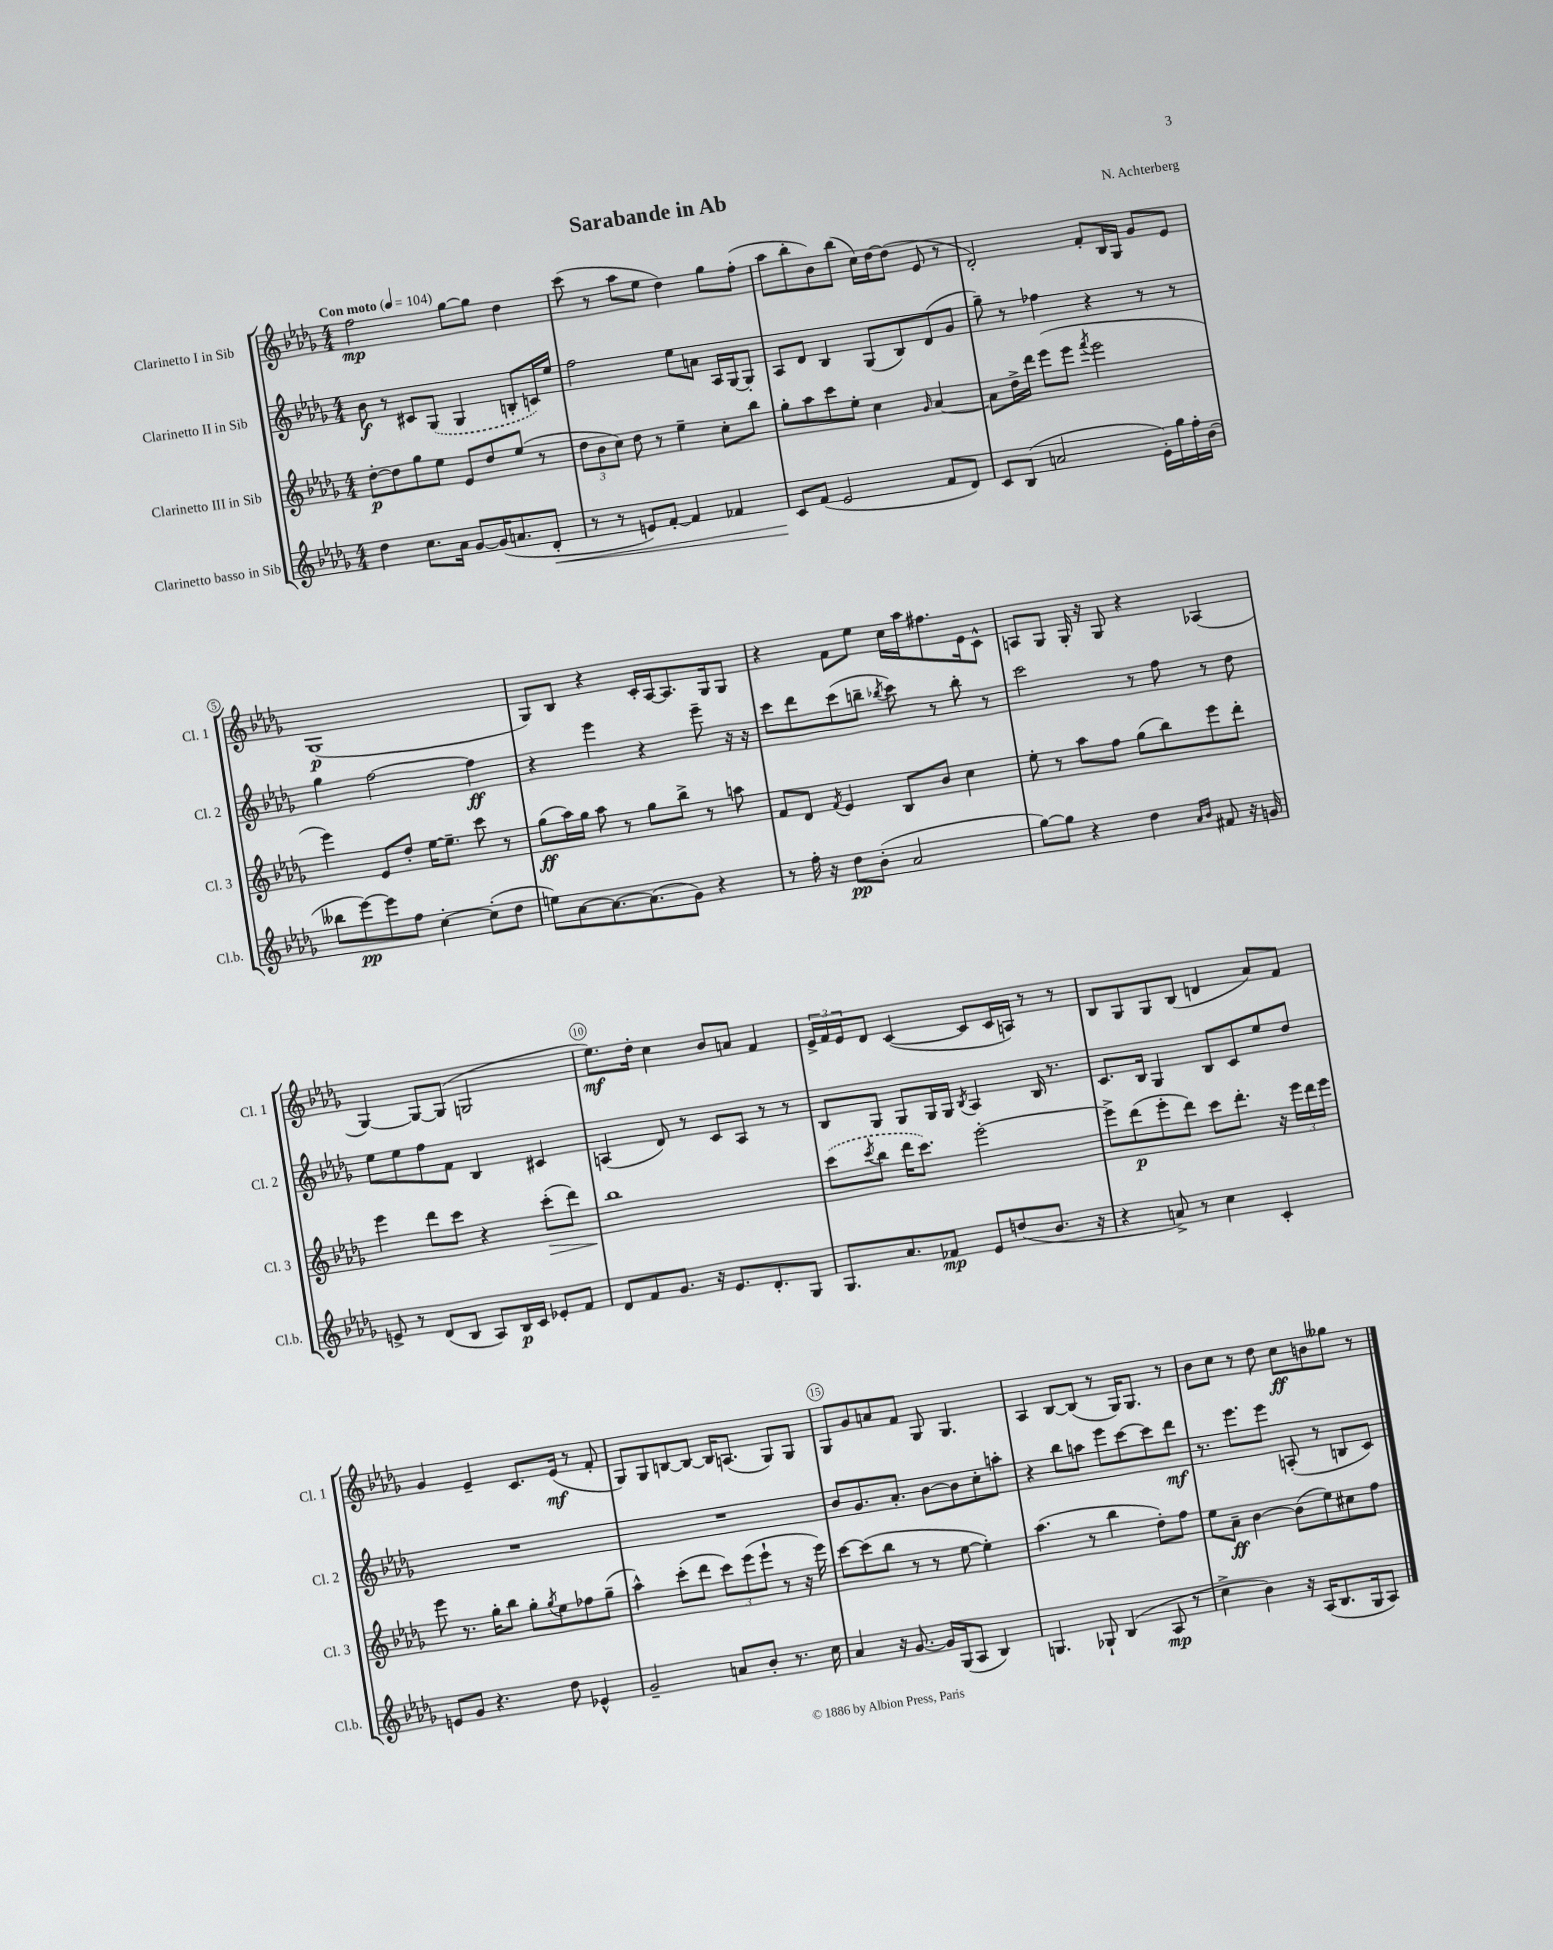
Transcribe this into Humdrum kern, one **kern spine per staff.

**kern	**kern	**kern	**kern
*staff4	*staff3	*staff2	*staff1
*clefG2	*clefG2	*clefG2	*clefG2
*k[b-e-a-d-g-]	*k[b-e-a-d-g-]	*k[b-e-a-d-g-]	*k[b-e-a-d-g-]
*M4/4	*M4/4	*M4/4	*M4/4
*MM104	*MM104	*MM104	*MM104
4dd-	[8dd-'	8b-	2ff
.	8dd-]	8r	.
8.cc	8gg-	8c#	.
.	8ee-	(8G-	.
16a-	.	.	.
[8g-	8e-	4G-	[8gg-
(16g-]	8dd-	.	8gg-]
8.a	.	.	.
.	(8ee-	8B'	4dd-
8d-'	8r	16c)	.
.	.	16ee-	.
=	=	=	=
8r	12dd-	2ff	(8ccc
.	12b-	.	.
8r	.	.	8r
.	12cc)	.	.
8e)	8dd-	.	8aa-
[8f'	8r	.	8ee-
4f]	4ee-~	8ee-	4dd-)
.	.	8a	.
4f-	8cc'	16A-	8gg-
.	.	[16G-	.
.	8bb-	8G-']	(8ff'
=	=	=	=
8c	8gg-'	8A-	8aa-
(8f	8aa-	8d-	8bb-'
2e-	8ccc	4B-	8b-)
.	8ee-'	.	(8bb-
.	4cc	(8G-	16cc)
.	.	.	[16dd-
.	.	8B-)	(8dd-]
.	16qqg-	.	.
8f	[4a-	(8d-	8e-
8d-)	.	8g-	8r
=	=	=	=
8c	8a-]	8gg-~)	2d-')
(8B-	16dd-^	8r	.
.	16ddd-	.	.
2a	(8eee-	4ff-	.
.	8eee-	.	.
.	8qfff	.	.
.	2eee-	4r	8f'
.	.	.	16B-
.	.	.	16G-
16e-')	.	8r	8g-
16gg-	.	.	.
16ff'	.	8r	8e-
(16b-	.	.	.
=	=	=	=
8bb--	4eee-)	4gg-	(1G-
[8eee-)	.	.	.
8eee-]	8e-	[2ff	.
8ff	8dd-'	.	.
[4cc'	[16ee-	.	.
.	8.ee-~]	.	.
(8cc']	8ccc	4ff]	.
8dd-	8r	.	.
=	=	=	=
8ee)	(8gg-	4r	8G-)
[8a-	16aa-)	.	8B-
.	16gg-	.	.
8.a-_	8aa-	4eee-	4r
.	8r	.	.
(8.a-]	.	.	.
.	8gg-	4r	16c'
.	.	.	[16A-
8g-)	8bb-^	.	8.A-]
4r	8r	8eee-~	.
.	.	.	16G-
.	8aa	16r	8G-
.	.	16r	.
=	=	=	=
8r	8f	8ccc	4r
16ff'	8d-	8ddd-	.
16r	.	.	.
.	8qf	.	.
8dd-	4e-	(8ccc	8f
(8b-'	.	8bb~	8ee-
.	.	8qbb-	.
2a-	8B-	8ccc)	16cc
.	.	.	16aa-
.	8b-	8r	8.ff#
.	4cc	8bb-'	.
.	.	.	16e-
.	.	8r	8c^^
=	=	=	=
[8gg-)	8ee-'	2ccc	8A
8gg-]	8r	.	8G-
4r	8aa-	.	16G-'
.	.	.	16r
.	8ff	.	8G-
4dd-	(8gg-	8r	4r
.	8bb-)	8ff	.
16qqa-	.	.	.
16qqb-	.	.	.
8f#	8eee-	8r	(4A-
16r	8ddd-'	8dd-	.
16g	.	.	.
=	=	=	=
8e^	4eee-	8ee-	[4G-)
8r	.	8ee-	.
(8d-	8ddd-	8ff	8G-_
8B-	8ccc	8f	(8G-]
8A-)	4r	4B-	2G
16B-	.	.	.
16c	.	.	.
8e-'	(8ccc'	4c#	.
8f	8ddd-)	.	.
=	=	=	=
8d-	1bb-	(4A	8.ee-)
8f	.	.	.
.	.	.	16dd-'
8.g-	.	8d-)	4cc
.	.	8r	.
16r	.	.	.
8.e-	.	8c	8b-
.	.	8A	8a
8.d-'	.	.	.
.	.	8r	4f
8G-	.	8r	.
=	=	=	=
8.G-	(8ccc	8B-	24e-^
.	.	.	24f
.	.	.	24e-
.	8qccc	.	.
.	8bb-	8G-	8d-
8.a-	.	.	.
.	16ddd-	8G-	([4c
.	8.ccc)	.	.
8f-	.	16G-	.
.	.	16G-	.
.	.	8qB-	.
8e-	[2eee-'	4A-	8c]
(8dd	.	.	16c
.	.	.	16A)
8.b-	.	16B-	8r
.	.	8.r	.
.	.	.	8r
16r	.	.	.
=	=	=	=
4r	8eee-^]	8.c	8B-
.	(8ddd-	.	8G-
.	.	16B-	.
8a^)	8eee-'	4G-	8G-
8r	8ddd-)	.	(8B-
4cc	8ccc	8B-	4d
.	8.ddd-'	8c	.
4c'	.	8ee-	8a-)
.	16r	.	.
.	24eee-	8dd-	8f
.	24ddd-	.	.
.	24eee-	.	.
=	=	=	=
8e	8eee-	1r	4g-
8g-	8.r	.	.
4.r	.	.	4e-~
.	16gg-'	.	.
.	8bb-	.	.
.	8gg-'	.	8.c
.	8qgg-	.	.
8dd-	8ee-	.	.
.	.	.	(16e-
4e-^^	8ff-	.	8r
.	(8gg-~	.	8f'
=	=	=	=
2g-~	4aa-^^)	1r	8G-)
.	.	.	8G-
.	(8ccc'	.	[8B
.	8ddd-	.	8B_
8a	12ccc)	.	16B]
.	.	.	(8.A
.	(12eee-	.	.
8b-'	.	.	.
.	12eee-`	.	.
8.r	8r	.	8G-)
.	16r	.	8G-
16cc	16eee-)	.	.
=	=	=	=
4a-	[8ccc	8b-	8G-
.	(8ccc]	8.g-	8g-
16r	8bb-	.	8a
[8.g-	.	8.a-'	.
.	8r	.	8f
16g-]	8r	[8b-	8G-
(16G-	.	.	.
8A-	[8ee-	8b-]	4.G-
4B-)	4ee-'])	8cc'	.
.	.	8aa'	.
=	=	=	=
4.G	(4.aa-	4r	4A-
.	.	8bb-	[8B-
8G-`	8r	8aa	(8B-]
(4B-	4bb-	8eee-	8r
.	.	[8ccc	16G-)
.	.	.	8.G-
8A-	8dd-')	8ccc]	.
8r	8ff	8ddd-	8r
=	=	=	=
4cc^	8ee-	8.r	8b-
.	8a-~	.	8cc
.	.	8.eee-	.
4b-)	[4b-	.	8r
.	.	8eee-	8dd-
16r	(8b-]	(8A'	8cc
(16A-	.	.	.
8.B-	8ee-)	8r	8b
.	8cc#	8B	8gg--
16G-	.	.	.
8A-)	8ff	8c)	8r
==	==	==	==
*-	*-	*-	*-
